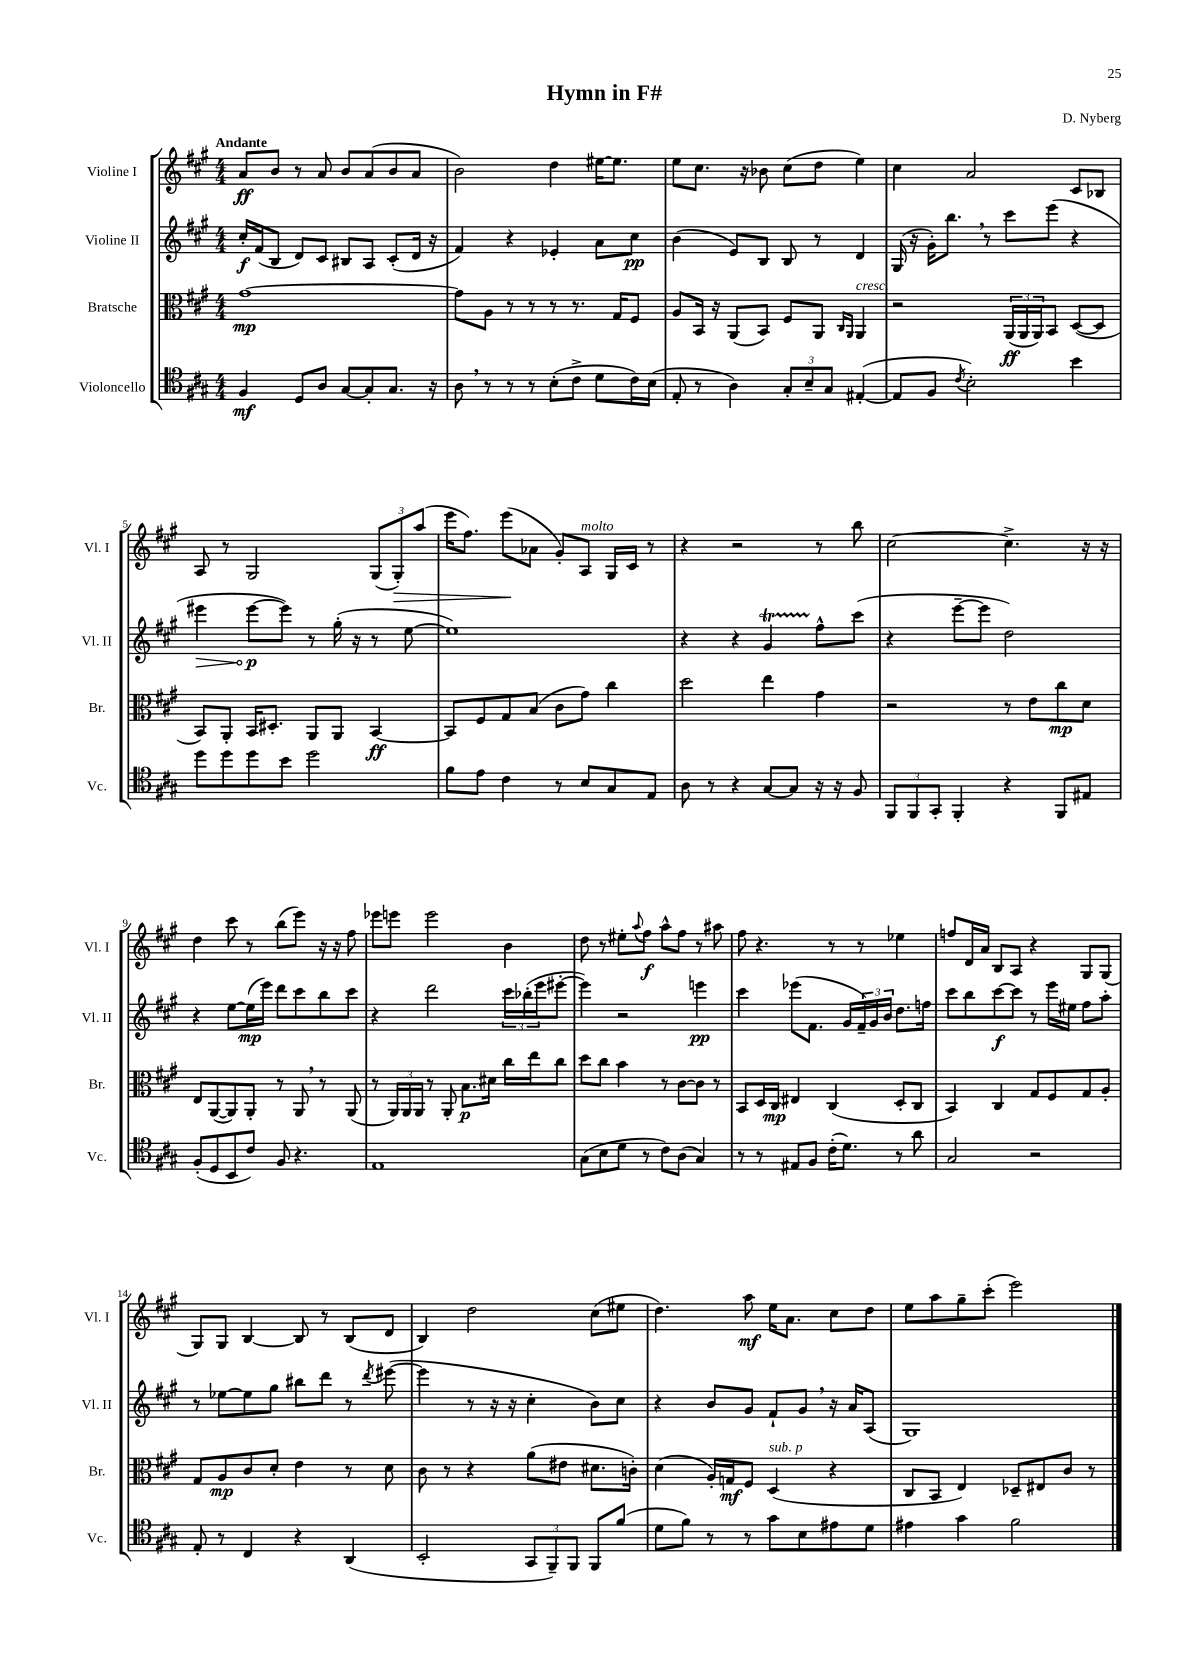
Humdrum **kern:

**kern	**kern	**kern	**kern
*staff4	*staff3	*staff2	*staff1
*clefC4	*clefC3	*clefG2	*clefG2
*k[f#c#g#]	*k[f#c#g#]	*k[f#c#g#]	*k[f#c#g#]
*M4/4	*M4/4	*M4/4	*M4/4
4F#/	[1g#	16cc#'/LL	8a/L
.	.	(16f#/J	.
.	.	8B/J	8b/J
8D/L	.	8d/L)	8r
8A/J	.	8c#/J	8a/
[8G#/L	.	8B#/L	8b/L
8G#'/]	.	8A/J	(8a/
8.G#/J	.	(8c#'/L	8b/
.	.	16d/Jk	8a/J
16r	.	16r	.
=	=	=	=
8A\	8g#\]L	4f#/)	2b\)
8r	8A\J	.	.
8r	8r	4r	.
8r	8r	.	.
(8B'\L	8r	4e-'/	4dd\
8c#^\J	8.r	.	.
8d\L	.	8a\L	[16ee#\LK
.	16G#/LK	.	8.ee#\]J
16c#\L)	8F#/J	8cc#\J	.
(16B\JJ	.	.	.
=	=	=	=
8E'/	8A/L	(4b\	8ee\L
8r	16BB/Jk	.	8.cc#\J
.	16r	.	.
4A\)	(8AA/L	8e/L)	.
.	.	.	16r
.	8BB/J)	8B/J	8b-\
12G#'/L	8F#/L	8B/	(8cc#\L
12B~/	.	.	.
.	8AA/J	8r	8dd\J
12G#/J	.	.	.
.	16qqC#/LL	.	.
.	16qqAA/JJ	.	.
([4E#'/	4AA/	4d/	4ee\)
=	=	=	=
8E#/]L	2r	(16G#/	4cc#\
.	.	16r	.
8F#/J	.	16g#'\LK)	.
.	.	8.bb\J	.
8qc#/	.	.	.
2B'\)	.	.	2a/
.	.	8r	.
.	(24AA/LL	8ccc#\L	.
.	24AA/	.	.
.	24AA/J)	.	.
.	8BB/J	(8eee\J	.
4b\	([8D/L	4r	8c#/L
.	8D/]J	.	8B-/J
=	=	=	=
8dd\L	8BB/L)	4eee#\	8A/
8dd\	8AA'/J	.	8r
8dd\	16BB/LK	[8eee#\L	2G#/
.	8.D#'/J	.	.
8b\J	.	8eee#\]J)	.
2dd\	8AA/L	8r	.
.	8AA/J	(16gg#'\	.
.	.	16r	.
.	[4BB/	8r	(12G#/L
.	.	.	12G#'/)
.	.	[8ee\	.
.	.	.	(12aa/J
=	=	=	=
8f#\L	8BB/]L	1ee])	16eee\LK
.	.	.	8.ff#\J)
8e\J	8F#/	.	.
4c#\	8G#/	.	(8eee\L
.	(8B/J	.	8a-\J
8r	8c#\L	.	8g#'/L)
8B/L	8g#\J)	.	8A/J
8G#/	4cc#\	.	16G#/LL
.	.	.	16c#/JJ
8E/J	.	.	8r
=	=	=	=
8A\	2dd\	4r	4r
8r	.	.	.
4r	.	4r	2r
[8G#/L	4ee\	4g#/	.
8G#/]J	.	.	.
16r	4g#\	8ff#^^\L	8r
16r	.	.	.
8F#/	.	(8ccc#\J	8bb\
=	=	=	=
12FF#/L	2r	4r	[2cc#\
12FF#/	.	.	.
12GG#'/J	.	.	.
4FF#'/	.	[8eee~\L	.
.	.	8eee\]J	.
4r	8r	2dd\)	4.cc#^\]
.	8e\L	.	.
8FF#/L	8cc#\	.	.
8E#/J	8d\J	.	16r
.	.	.	16r
=	=	=	=
(8F#'/L	8E/L	4r	4dd\
8D/	([8AA/	.	.
8BB/	8AA/])	[8ee\L	8ccc#\
8c#/J)	8AA'/J	(16ee\]L	8r
.	.	16eee\JJ)	.
8F#/	8r	8ddd\L	(8bb\L
4.r	8AA/	8ccc#\	8eee\J)
.	8r	8bb\	16r
.	.	.	16r
.	(8AA/	8ccc#\J	8ff#\
=	=	=	=
1E	8r	4r	8eee-\L
.	24AA/LL)	.	8eee\J
.	24AA/	.	.
.	24AA/JJ	.	.
.	8r	2ddd\	2eee\
.	8AA'/	.	.
.	8.B\L	.	.
.	16d#\Jk	.	.
.	16cc#\LL	24ccc#\LL	4b\
.	.	(24bb-'\	.
.	16ee\J	.	.
.	.	24eee\J	.
.	8cc#\J	[8eee#'\J	.
=	=	=	=
(8G#\L	8dd\L	4eee#\])	8dd\
8B\	8cc#\J	.	8r
8d\J	4b\	2r	8ee#'\L
.	.	.	8qqaa/
8r	.	.	8ff#\J
8c#\L)	8r	.	8aa^^\L
(8A\J	[8c#\L	.	8ff#\J
4G#/)	8c#\]J	4eee\	8r
.	8r	.	8aa#\
=	=	=	=
8r	8BB/L	4ccc#\	8ff#\
8r	16D/L	.	4.r
.	16C#/JJ	.	.
8E#/L	4E#/	(8eee-\L	.
8F#/J	.	8.f#\J	.
(16c#'\LK	(4C#/	.	8r
8.d\J)	.	16g#/LL	.
.	.	24f#~/)	8r
.	.	24g#/	.
.	.	24b/JJ	.
8r	8D'/L	8.dd\L	4ee-\
8a\	8C#/J	.	.
.	.	16ff\Jk	.
=	=	=	=
2G#/	4BB/)	8ccc#\L	8ff/L
.	.	8bb\	16d/L
.	.	.	16a/JJ
.	4C#/	[8ccc#\	8B/L
.	.	8ccc#\]J	8A/J
2r	8G#/L	8r	4r
.	8F#/	16eee\LL	.
.	.	16ee#\JJ	.
.	8G#/	8ff#\L	8G#/L
.	8A'/J	8aa'\J	(8G#/J
=	=	=	=
8E'/	8G#/L	8r	8G#/L)
8r	8A/	[8ee-\L	8G#/J
4C#/	8c#/	8ee-\]	[4B/
.	8d'/J	8gg#\J	.
4r	4e\	8bb#\L	8B/]
.	.	8ddd\J	8r
(4AA/	8r	8r	(8B/L
.	.	8qddd/	.
.	8d\	([8eee#\	8d/J
=	=	=	=
2BB'/	8c#\	4eee#\]	4B/)
.	8r	.	.
.	4r	8r	2dd\
.	.	16r	.
.	.	16r	.
12GG#/L	(8a\L	4cc#'\	.
12FF#~/)	.	.	.
.	8e#\J	.	.
12FF#/J	.	.	.
8FF#/L	8.d#\L	8b\L)	(8cc#\L
(8f#/J	.	8cc#\J	8ee#\J
.	16c'\Jk)	.	.
=	=	=	=
8d\L	(4d\	4r	4.dd\)
8f#\J)	.	.	.
8r	16A'/LL)	8b/L	.
.	16G/J	.	.
8r	8F#/J	8g#/J	8aa\
8g#\L	(4D/	8f#`/L	16ee\LK
.	.	.	8.a\J
8B\	.	8g#/J	.
8e#\	4r	16r	8cc#\L
.	.	16a/LK	.
8d\J	.	(8A/J	8dd\J
=	=	=	=
4e#\	8C#/L	1G#)	8ee\L
.	8BB/J	.	8aa\
4g#\	4E/)	.	8gg#~\
.	.	.	(8ccc#'\J
2f#\	8D-~/L	.	2eee\)
.	8E#/	.	.
.	8c#/J	.	.
.	8r	.	.
==	==	==	==
*-	*-	*-	*-
